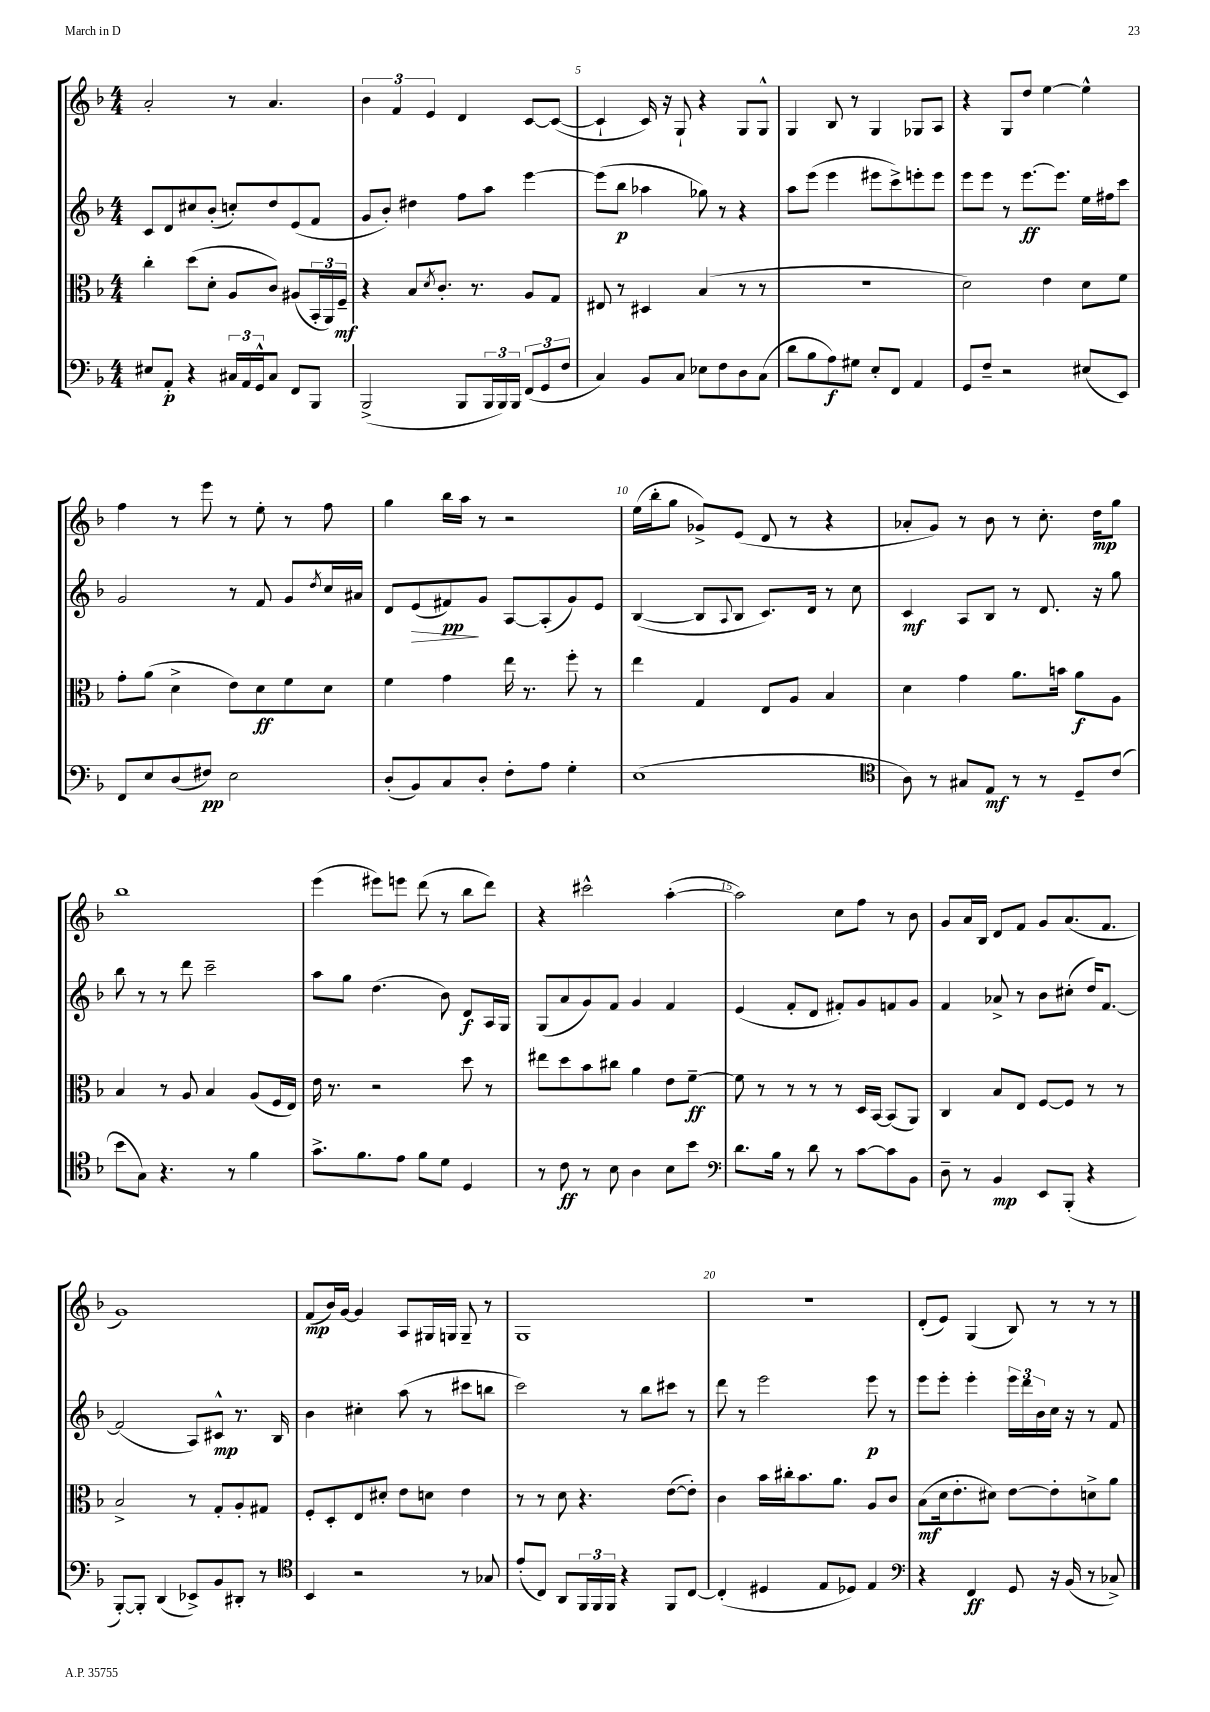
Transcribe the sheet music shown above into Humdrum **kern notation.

**kern	**dynam	**kern	**dynam	**kern	**dynam	**kern	**dynam
*part4	*part4	*part3	*part3	*part2	*part2	*part1	*part1
*staff4	*staff4	*staff3	*staff3	*staff2	*staff2	*staff1	*staff1
*clefF4	*	*clefC3	*	*clefG2	*	*clefG2	*
*k[b-]	*	*k[b-]	*	*k[b-]	*	*k[b-]	*
*M4/4	*	*M4/4	*	*M4/4	*	*M4/4	*
=3	=3	=3	=3	=3	=3	=3	=3
8E#X/L	.	4cc'\	.	8c/L	.	2a'/	.
8AA'/J	p	.	.	8d/	.	.	.
4r	.	(8dd\L	.	8cc#X/	.	.	.
.	.	8d'\J	.	(8b-'/J	.	.	.
24C#X/LL	.	8A/L	.	8ccn'/L)	.	8r	.
24AA/	.	.	.	.	.	.	.
24GG^^/J	.	.	.	.	.	.	.
8C#/J	.	8c/J)	.	8dd/	.	4.a/	.
8FF/L	.	(8A#X/L	.	(8e/	.	.	.
8BBB-/J	.	24BB-'/L	.	8f/J	.	.	.
.	.	24AA/)	.	.	.	.	.
.	.	24F~/JJ	mf	.	.	.	.
=4	=4	=4	=4	=4	=4	=4	=4
(2BBB-^/	.	4r	.	8g/L	.	6b-\	.
.	.	.	.	8b-'/J)	.	.	.
.	.	.	.	.	.	6f/	.
.	.	8B-/L	.	4dd#X\	.	.	.
.	.	.	.	.	.	6e/	.
.	.	8qd/	.	.	.	.	.
.	.	8.c'/J	.	.	.	.	.
8BBB-/L	.	.	.	8ff\L	.	4d/	.
.	.	8.r	.	.	.	.	.
24BBB-/L	.	.	.	8aa\J	.	.	.
24BBB-/)	.	.	.	.	.	.	.
24BBB-/JJ	.	.	.	.	.	.	.
(12FF/L	.	8A/L	.	[4eee\	.	[8c/L	.
12GG/	.	.	.	.	.	.	.
.	.	8G/J	.	.	.	(8c/J_	.
12F/J	.	.	.	.	.	.	.
=5	=5	=5	=5	=5	=5	=5	=5
4C/)	.	8E#X/	.	(8eee\L]	.	4c`/]	.
.	.	8r	.	8bb-\J	p	.	.
8BB-/L	.	4D#X/	.	4aa-X\	.	16c/)	.
.	.	.	.	.	.	16r	.
8C/J	.	.	.	.	.	8G`/	.
8E-X\L	.	(4B-/	.	8gg-X\)	.	4r	.
8F\	.	.	.	8r	.	.	.
8D\	.	8r	.	4r	.	8G/L	.
(8C\J	.	8r	.	.	.	8G^^/J	.
=6	=6	=6	=6	=6	=6	=6	=6
8d\L	.	1r	.	8aa\L	.	4G/	.
8B-\	.	.	.	(8eee\J	.	.	.
8A\)	f	.	.	4eee\	.	8B-/	.
8G#X\J	.	.	.	.	.	8r	.
8E'/L	.	.	.	8eee#X\L	.	4G/	.
8FF/J	.	.	.	8ccc^\)	.	.	.
4AA/	.	.	.	8eeen'\	.	8G-X/L	.
.	.	.	.	8eee\J	.	8A/J	.
=7	=7	=7	=7	=7	=7	=7	=7
8GG/L	.	2d\)	.	8eee\L	.	4r	.
8F~/J	.	.	.	8eee\J	.	.	.
2r	.	.	.	8r	.	8G/L	.
.	.	.	.	[8.eee\L	ff	8dd/J	.
.	.	4e\	.	.	.	[4ee\	.
.	.	.	.	8.eee\J]	.	.	.
(8E#X/L	.	8d\L	.	16ee\LL	.	4ee^^\]	.
.	.	.	.	16ff#X\J	.	.	.
8EE/J)	.	8f\J	.	8ccc\J	.	.	.
!!LO:LB:g=z
=8	=8	=8	=8	=8	=8	=8	=8
8FF/L	.	8g'\L	.	2g/	.	4ff\	.
8E/	.	(8a\J	.	.	.	.	.
(8D/	.	4d^\	.	.	.	8r	.
8F#X/J)	pp	.	.	.	.	8eee\	.
2E\	.	8e\L)	.	8r	.	8r	.
.	.	8d\	ff	8f/	.	8ee'\	.
.	.	8f\	.	8g/L	.	8r	.
.	.	.	.	8qdd/	.	.	.
.	.	8d\J	.	16cc/L	.	8ff\	.
.	.	.	.	16a#X/JJ	.	.	.
=9	=9	=9	=9	=9	=9	=9	=9
(8D'/L	.	4f\	.	8d/L	.	4gg\	.
!	!	!	!	!	!LO:HP:b	!	!
8BB-/)	.	.	.	(8e/	>	.	.
8C/	.	4g\	.	8f#X/)	pp	16bb-\LL	.
.	.	.	.	.	.	16aa\JJ	.
8D'/J	.	.	.	8g/J	]	8r	.
8F'\L	.	16ee\	.	[8A/L	.	2r	.
.	.	8.r	.	.	.	.	.
8A\J	.	.	.	(8A'/]	.	.	.
4G'\	.	8ff'\	.	8g/)	.	.	.
.	.	8r	.	8e/J	.	.	.
=10	=10	=10	=10	=10	=10	=10	=10
(1E	.	4ee\	.	([4B-/	.	(16ee\LL	.
.	.	.	.	.	.	16bb-'\J	.
.	.	.	.	.	.	8gg\J	.
.	.	4G/	.	8B-/L]	.	8g-X^/L)	.
.	.	.	.	8qqA/	.	.	.
.	.	.	.	8B-/J	.	(8e/J	.
.	.	8E/L	.	8.c/L)	.	8d/	.
.	.	8A/J	.	.	.	8r	.
.	.	.	.	16d/Jk	.	.	.
.	.	4B-/	.	8r	.	4r	.
.	.	.	.	8cc\	.	.	.
=11	=11	=11	=11	=11	=11	=11	=11
*clefC4	*	*	*	*	*	*	*
8A\)	.	4d\	.	4c/	mf	8a-X'/L	.
8r	.	.	.	.	.	8g/J)	.
8G#X/L	.	4g\	.	8A/L	.	8r	.
8E/J	mf	.	.	8B-/J	.	8b-\	.
8r	.	8.a\L	.	8r	.	8r	.
8r	.	.	.	8.d/	.	8.cc'\	.
.	.	16bn\Jk	.	.	.	.	.
8D~/L	.	8a\L	f	.	.	.	.
.	.	.	.	16r	.	16dd\KL	mp
(8c/J	.	8A\J	.	8gg\	.	8gg\J	.
!!LO:LB:g=z
=12	=12	=12	=12	=12	=12	=12	=12
8b-\L	.	4B-/	.	8bb-\	.	1bb-	.
8G\J)	.	.	.	8r	.	.	.
4.r	.	8r	.	8r	.	.	.
.	.	8A/	.	8ddd\	.	.	.
.	.	4B-/	.	2ccc~\	.	.	.
8r	.	.	.	.	.	.	.
4f\	.	(8A/L	.	.	.	.	.
.	.	16F/L	.	.	.	.	.
.	.	16E/JJ)	.	.	.	.	.
=13	=13	=13	=13	=13	=13	=13	=13
8.g^\L	.	16e\	.	8aa\L	.	(4eee\	.
.	.	8.r	.	.	.	.	.
.	.	.	.	8gg\J	.	.	.
8.f\	.	.	.	.	.	.	.
.	.	2r	.	(4.dd\	.	8eee#X\L)	.
8e\J	.	.	.	.	.	8eeen\J	.
8f\L	.	.	.	.	.	(8ddd\	.
8d\J	.	.	.	8b-\)	.	8r	.
4D/	.	8dd\	.	8d/L	f	8bb-\L	.
.	.	8r	.	16A/L	.	8ddd\J)	.
.	.	.	.	16G/JJ	.	.	.
=14	=14	=14	=14	=14	=14	=14	=14
8r	.	8ee#X\L	.	(8G/L	.	4r	.
8c\	ff	8dd\	.	8a/	.	.	.
8r	.	8b-\	.	8g/)	.	2ccc#X^^\	.
8B-\	.	8cc#X\J	.	8f/J	.	.	.
4A\	.	4a\	.	4g/	.	.	.
8B-\L	.	8e\L	.	4f/	.	([4aa'\	.
8b-\J	.	[8f~\J	ff	.	.	.	.
=15	=15	=15	=15	=15	=15	=15	=15
*clefF4	*	*	*	*	*	*	*
8.d\L	.	8f\]	.	(4e/	.	2aa\])	.
.	.	8r	.	.	.	.	.
16B-\Jk	.	.	.	.	.	.	.
8r	.	8r	.	8f'/L	.	.	.
8d\	.	8r	.	8d/J	.	.	.
8r	.	8r	.	8f#X'/L)	.	8cc\L	.
[8c\L	.	16D/LL	.	8g/	.	8ff\J	.
.	.	[16BB-/JJ	.	.	.	.	.
8c\]	.	(8BB-/L]	.	8fn/	.	8r	.
8BB-\J	.	8AA/J)	.	8g/J	.	8b-\	.
=16	=16	=16	=16	=16	=16	=16	=16
8D~\	.	4C/	.	4f/	.	8g/L	.
8r	.	.	.	.	.	16a/L	.
.	.	.	.	.	.	16B-/JJ	.
4BB-/	mp	8B-/L	.	8a-X^/	.	8d/L	.
.	.	8E/J	.	8r	.	8f/J	.
8EE/L	.	[8F/L	.	8b-\L	.	8g/L	.
(8BBB-'/J	.	8F/J]	.	(8cc#X'\J	.	(8.a/	.
4r	.	8r	.	16dd/KL)	.	.	.
.	.	.	.	[8.f/J	.	8.f/J	.
.	.	8r	.	.	.	.	.
!!LO:LB:g=z
=17	=17	=17	=17	=17	=17	=17	=17
[8BBB-'/L)	.	2B-^/	.	(2f/]	.	1g)	.
8BBB-'/J]	.	.	.	.	.	.	.
(4DD/	.	.	.	.	.	.	.
8EE-X^/L)	.	8r	.	8A/L)	.	.	.
8BB-/	.	8G'/L	.	8c#X^^/J	mp	.	.
8DD#X'/J	.	8A'/	.	8.r	.	.	.
8r	.	8G#X/J	.	.	.	.	.
.	.	.	.	16B-/	.	.	.
=18	=18	=18	=18	=18	=18	=18	=18
*clefC4	*	*	*	*	*	*	*
4BB-/	.	8F'/L	.	4b-\	.	(8f/L	mp
.	.	8D'/	.	.	.	16b-/L)	.
.	.	.	.	.	.	[16g/JJ	.
2r	.	8E/	.	4cc#X'\	.	4g/]	.
.	.	8d#X'/J	.	.	.	.	.
.	.	8e\L	.	(8aa\	.	8A/L	.
.	.	8dn\J	.	8r	.	16G#X/L	.
.	.	.	.	.	.	16Gn/JJ	.
8r	.	4e\	.	8ccc#X\L	.	8G~/	.
8G-X/	.	.	.	8bbn\J	.	8r	.
=19	=19	=19	=19	=19	=19	=19	=19
(8e'/L	.	8r	.	2ccc\)	.	1G	.
8C/J)	.	8r	.	.	.	.	.
8AA/L	.	8d\	.	.	.	.	.
24FF/L	.	4.r	.	.	.	.	.
24FF/	.	.	.	.	.	.	.
24FF/JJ	.	.	.	.	.	.	.
4r	.	.	.	8r	.	.	.
.	.	.	.	8bb-\L	.	.	.
8FF/L	.	([8e\L	.	8ccc#X\J	.	.	.
[8C/J	.	8e'\J])	.	8r	.	.	.
=20	=20	=20	=20	=20	=20	=20	=20
(4C'/]	.	4c\	.	8ddd\	.	1r	.
.	.	.	.	8r	.	.	.
4D#X/	.	16b-\LL	.	2eee\	.	.	.
.	.	16cc#X'\J	.	.	.	.	.
.	.	8.b-\	.	.	.	.	.
8E/L	.	.	.	.	.	.	.
.	.	8.a\J	.	.	.	.	.
8D-X/J)	.	.	.	.	.	.	.
4E/	.	8A/L	.	8eee\	p	.	.
.	.	8c/J	.	8r	.	.	.
=21	=21	=21	=21	=21	=21	=21	=21
*clefF4	*	*	*	*	*	*	*
4r	.	(8B-\L	mf	8eee\L	.	(8d'/L	.
.	.	16d\k	.	8eee'\J	.	8e/J)	.
.	.	8.e'\	.	.	.	.	.
4FF/	ff	.	.	4eee'\	.	(4G/	.
.	.	8d#X\J)	.	.	.	.	.
8GG/	.	[8e\L	.	24eee\LL	.	8B-/)	.
.	.	.	.	24ddd\	.	.	.
.	.	.	.	24b-\	.	.	.
16r	.	8e'\]	.	16cc\JJ	.	8r	.
(16BB-/	.	.	.	16r	.	.	.
8r	.	8dn^\	.	8r	.	8r	.
8C-X^/)	.	8a\J	.	8f/	.	8r	.
==	==	==	==	==	==	==	==
*-	*-	*-	*-	*-	*-	*-	*-
